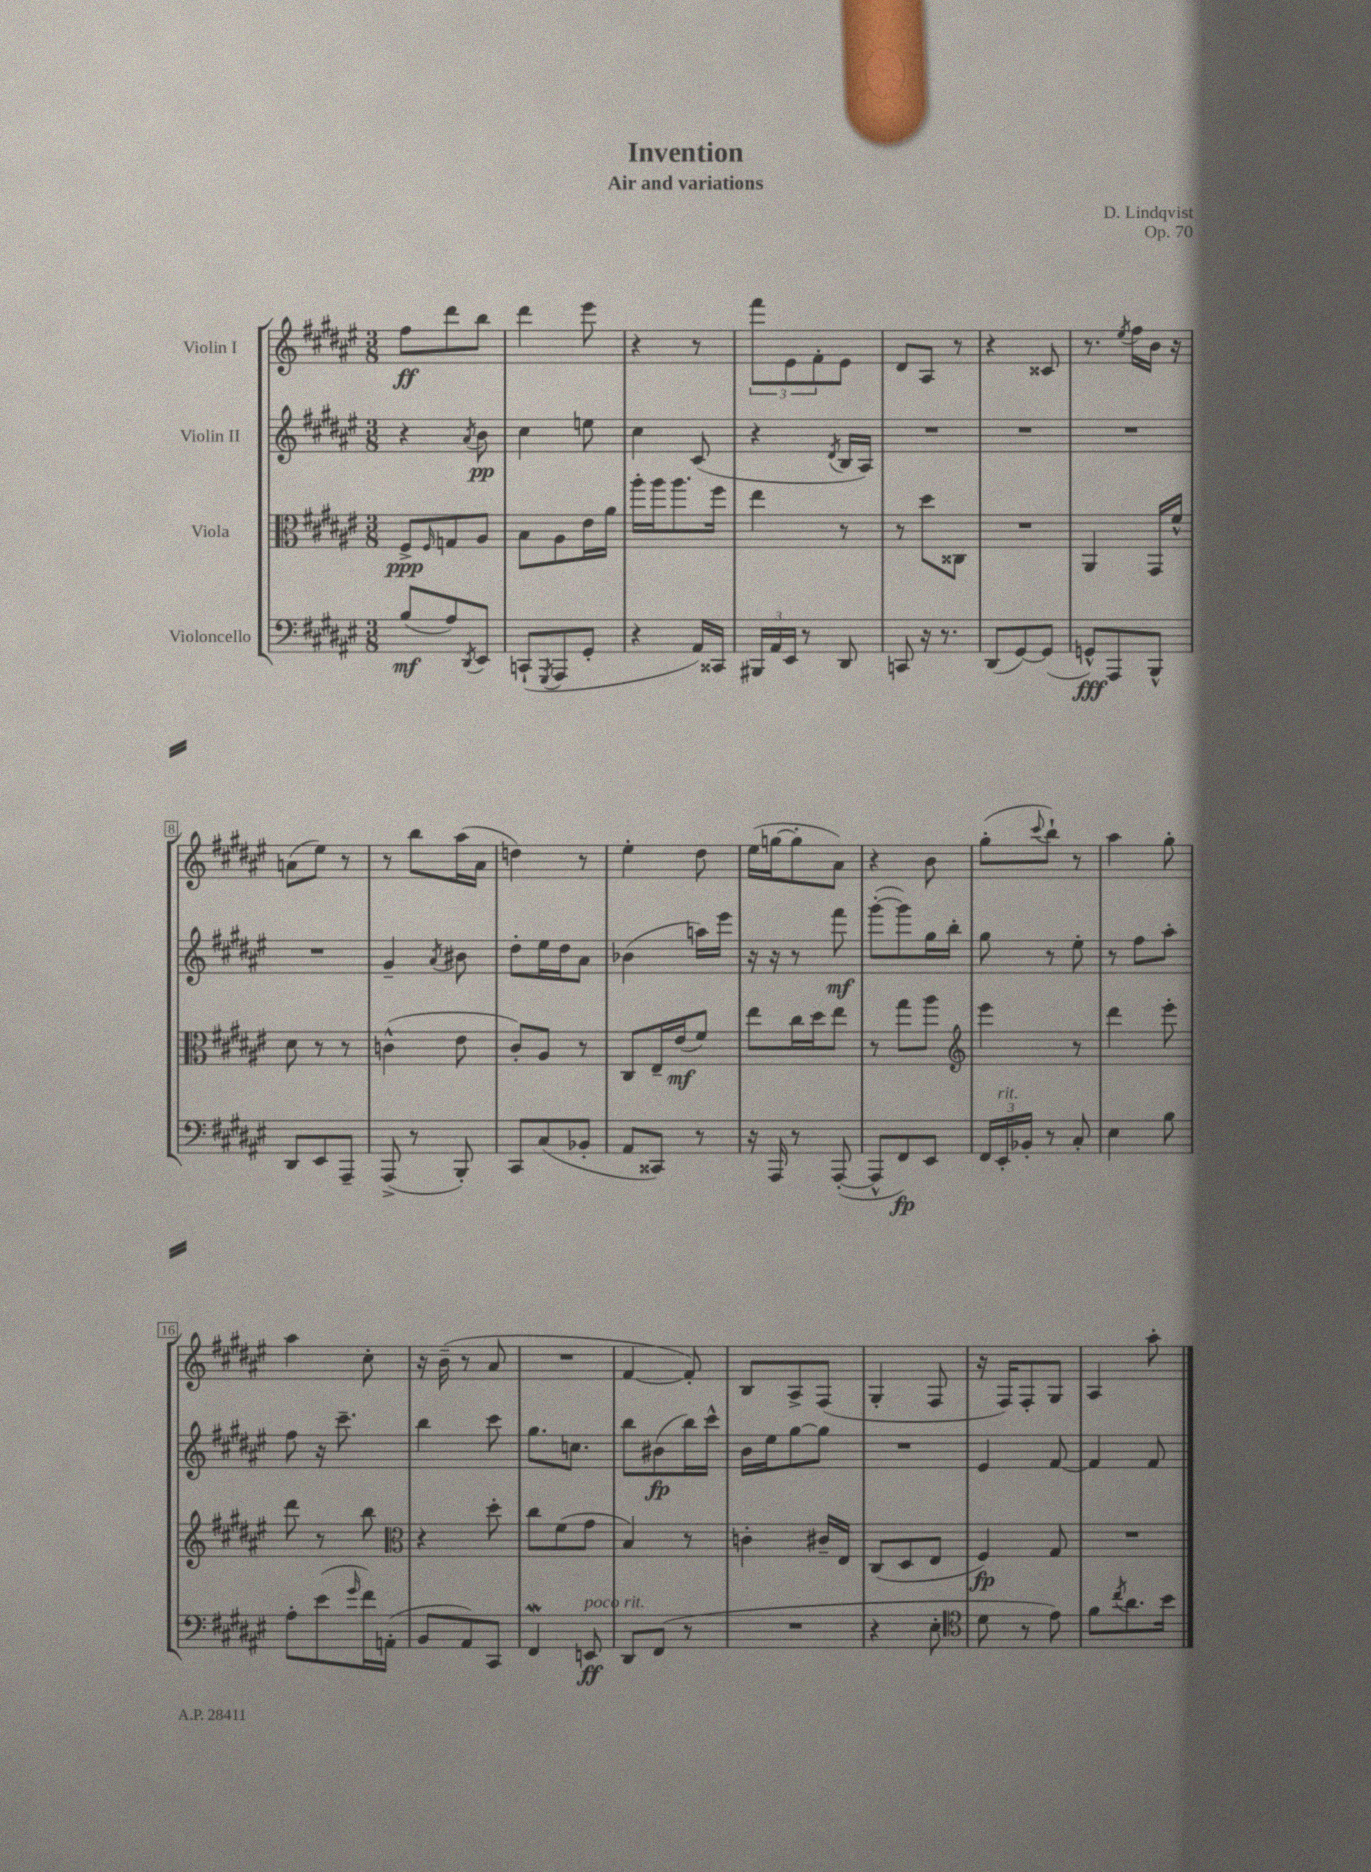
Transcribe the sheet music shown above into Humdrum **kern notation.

**kern	**kern	**kern	**kern
*staff4	*staff3	*staff2	*staff1
*clefF4	*clefC3	*clefG2	*clefG2
*k[f#c#g#d#a#e#]	*k[f#c#g#d#a#e#]	*k[f#c#g#d#a#e#]	*k[f#c#g#d#a#e#]
*M3/8	*M3/8	*M3/8	*M3/8
(8B/L	8F#^/L	4r	8ff#\L
.	16qqF#/	.	.
8A#/)	8G/	.	8ddd#\
8qDD#/	.	8qa#/	.
8EE#/J	8A#/J	8b\	8bb\J
=	=	=	=
(8CC`/L	8B\L	4cc#\	4ddd#\
8qGGG#/	.	.	.
8AAA#/	8A#\	.	.
8GG#'/J	16e#\L	8ee\	8eee#\
.	16a#\JJ	.	.
=	=	=	=
4r	16aa#'\LL	4cc#\	4r
.	16aa#\J	.	.
.	8.aa#\	.	.
16AA#/LL)	.	(8c#/	8r
16CC##/JJ	16ff#\Jk	.	.
=	=	=	=
24BBB#/LL	4ee#\	4r	12fff#\L
24AA#/	.	.	.
24EE#/JJ	.	.	12e#\
8r	.	.	.
.	.	.	12f#'\
.	.	8qd#/	.
8DD#/	8r	16B/LL	8e#\J
.	.	16A#/JJ)	.
=	=	=	=
8CC/	8r	4.r	8d#/L
16r	8dd#\L	.	8A#/J
8.r	.	.	.
.	8C##\J	.	8r
=	=	=	=
(8DD#/L	4.r	4.r	4r
[8GG#/)	.	.	.
(8GG#/]J	.	.	8c##/
=	=	=	=
8GG^^/L)	4AA#/	4.r	8.r
8AAA#/	.	.	.
.	.	.	8qee#/
.	.	.	16ff#\LL
8BBB^^/J	16GG#/LL	.	16b\JJ
.	16f#^^/JJ	.	16r
=	=	=	=
8DD#/L	8d#\	4.r	(8a\L
8EE#/	8r	.	8ee#\J)
8AAA#~/J	8r	.	8r
=	=	=	=
(8AAA#^/	(4c^^\	4g#~/	8r
8r	.	.	8bb\L
.	.	8qa#/	.
8BBB'/)	8e#\	8b#\	(16aa#\L
.	.	.	16a#\JJ
=	=	=	=
8CC#/L	8c#'/L)	8dd#'\L	4dd\)
(8C#/	8A#/J	16ee#\L	.
.	.	16dd#\J	.
8BB-'/J	8r	8a#\J	8r
=	=	=	=
8AA#/L	8C#/L	(4b-\	4ee#'\
8CC##/J)	16E#~/L	.	.
.	(16e#/J	.	.
8r	8f#/J)	16aa\LL)	8dd#\
.	.	16eee#\JJ	.
=	=	=	=
16r	8ee#\L	16r	(16ee#\LL
16AAA#/	.	16r	[16gg\J
8r	16cc#\L	8r	8gg'\]
.	16dd#\J	.	.
([8AAA#'/	8ee#\J	8fff#\	8a#\J)
=	=	=	=
8AAA#^^/]L	8r	([8ggg#'\L	4r
8FF#/)	8gg#\L	8ggg#\])	.
8EE#/J	8aa#\J	16gg#\L	8b\
.	.	16bb'\JJ	.
=	=	=	=
*	*clefG2	*	*
24FF#/LL	4eee#\	8gg#\	(8gg#'\L
24EE#'/	.	.	.
24BB-'/JJ	.	.	.
.	.	.	8qqccc#/
8r	.	8r	8bb`\J)
8C#'/	8r	8ee#'\	8r
=	=	=	=
4E#\	4ddd#\	8r	4aa#\
.	.	8ff#\L	.
8B\	8eee#'\	8aa#'\J	8gg#'\
=	=	=	=
8A#'\L	8ddd#\	8ff#\	4aa#\
(8e#\	8r	16r	.
.	.	8.ccc#~\	.
16qqg#/	.	.	.
16f#\L)	8bb\	.	8cc#'\
(16AA'\JJ	.	.	.
=	=	=	=
*	*clefC3	*	*
8BB/L	4r	4bb\	16r
.	.	.	(16b~\
8AA#/)	.	.	8r
8CC#/J	8dd#'\	8ccc#\	8a#/
=	=	=	=
4FF#/	8cc#\L	8.gg#\L	4.r
.	(8f#\	.	.
.	.	8.cc\J	.
8EE/	8g#\J	.	.
=	=	=	=
8DD#/L	4B/)	8bb\L	[4f#/
(8FF#/J	.	(8b#\	.
8r	8r	16bb\L)	8f#'/])
.	.	16ccc#^^\JJ	.
=	=	=	=
4.r	4c'\	16b\LL	8B/L
.	.	16ee#\J	.
.	.	[8gg#\	8A#^/
.	16c#~/LL	8gg#\]J	(8F#/J
.	16E#/JJ	.	.
=	=	=	=
4r	(8C#/L	4.r	4G#'/
.	8D#/	.	.
8E#'\	8E#/J	.	8F#/
=	=	=	=
*clefC4	*	*	*
8d#\	4F#/)	4e#/	16r
.	.	.	16F#/LK)
8r	.	.	8F#'/
8e#\)	8G#/	[8f#/	8G#/J
=	=	=	=
8f#\L	4.r	4f#/]	4A#/
8qcc#/	.	.	.
8.a#\	.	.	.
.	.	8f#/	8aa#'\
16b\Jk	.	.	.
==	==	==	==
*-	*-	*-	*-
